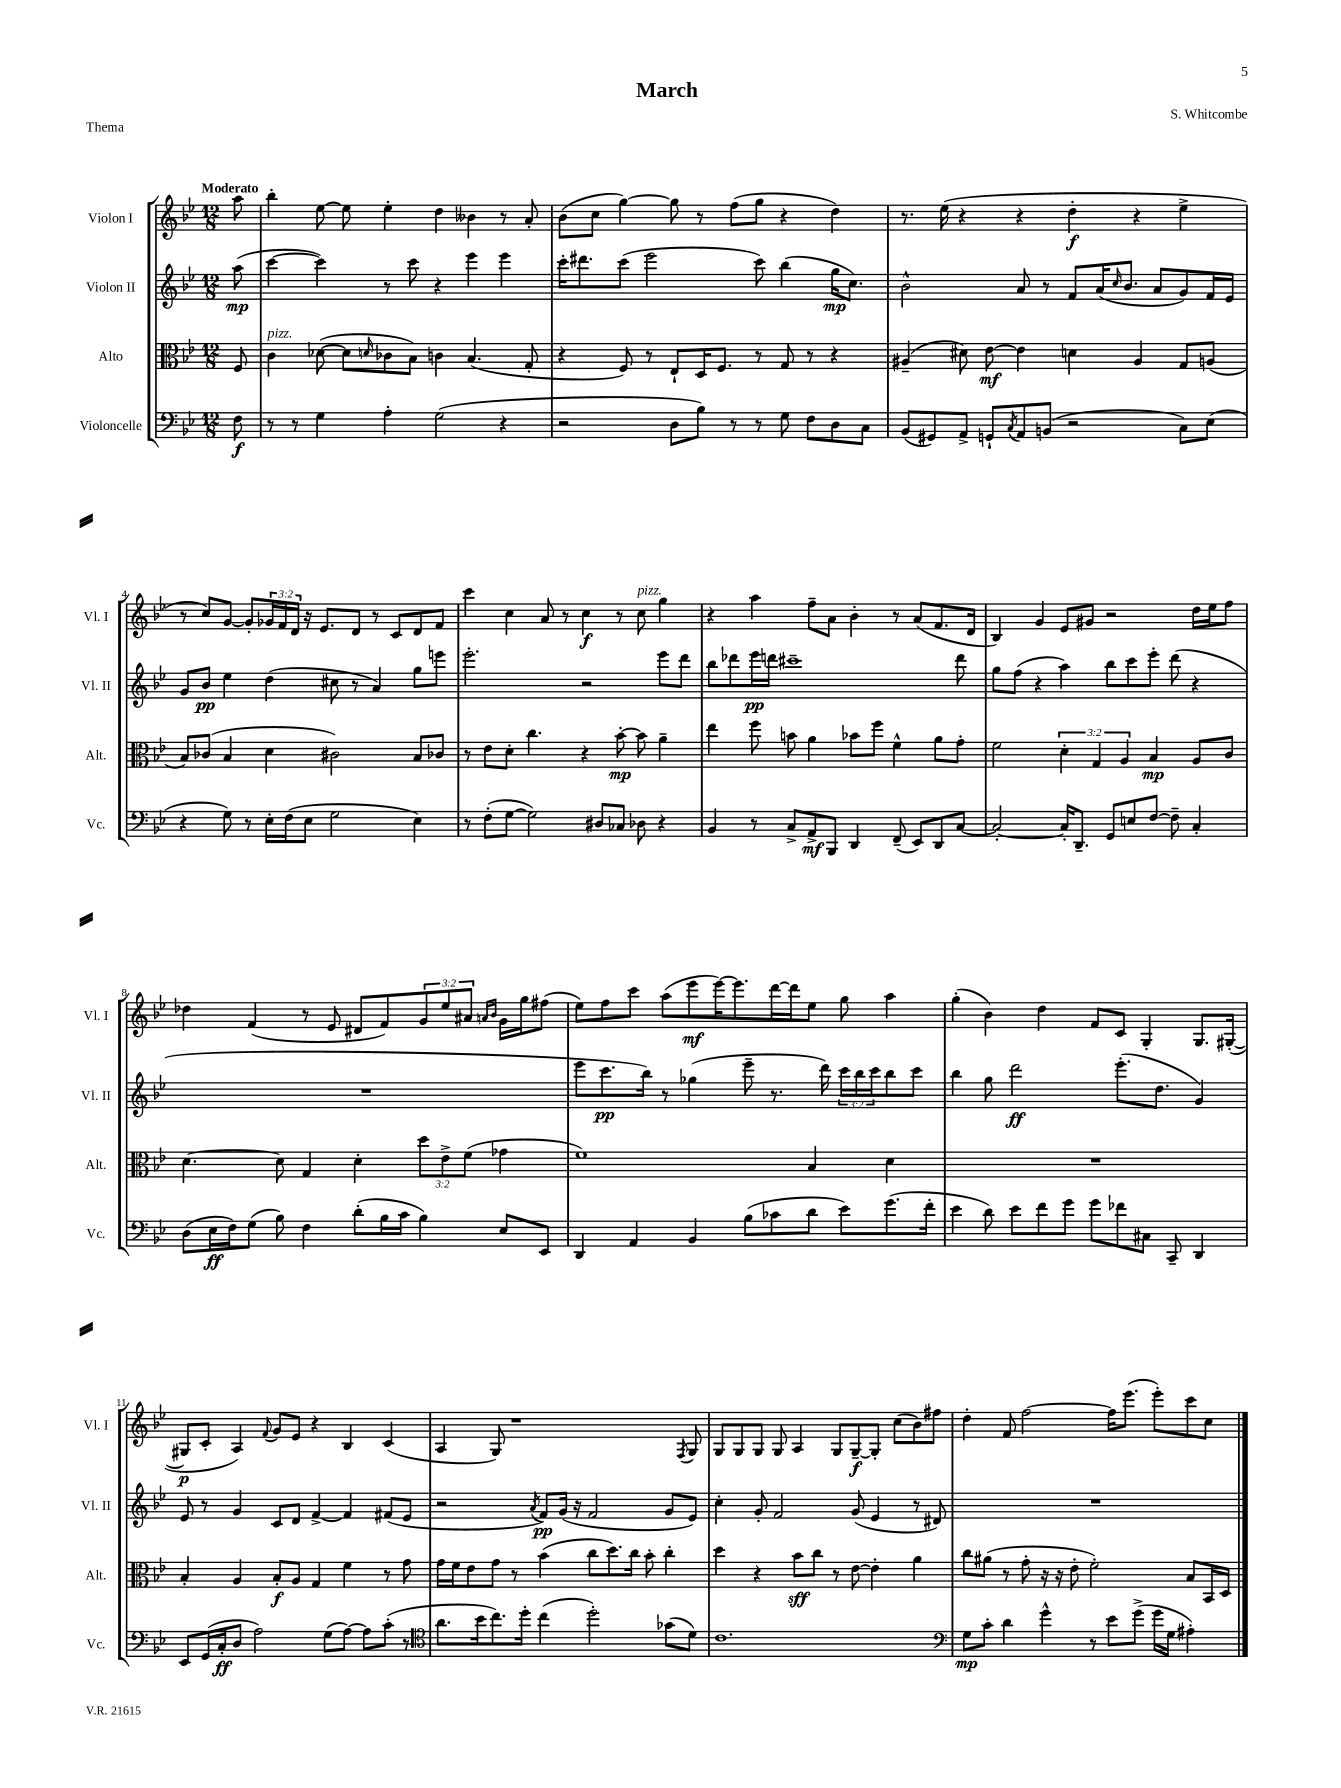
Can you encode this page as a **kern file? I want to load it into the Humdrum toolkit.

**kern	**dynam	**kern	**dynam	**kern	**dynam	**kern	**dynam
*part4	*part4	*part3	*part3	*part2	*part2	*part1	*part1
*staff4	*staff4	*staff3	*staff3	*staff2	*staff2	*staff1	*staff1
*I"Violoncelle	*	*I"Alto	*	*I"Violon II	*	*I"Violon I	*
*I'Vc.	*	*I'Alt.	*	*I'Vl. II	*	*I'Vl. I	*
*clefF4	*	*clefC3	*	*clefG2	*	*clefG2	*
*k[b-e-]	*	*k[b-e-]	*	*k[b-e-]	*	*k[b-e-]	*
*M12/8	*	*M12/8	*	*M12/8	*	*M12/8	*
=	=	=	=	=	=	=	=
!	!	!	!	!	!	!LO:TX:a:B:t=Moderato	!
8F\	f	8F/	.	(8aa\	mp	8aa\	.
=1	=1	=1	=1	=1	=1	=1	=1
!	!	!LO:TX:a:i:t=pizz.	!	!	!	!	!
8r	.	4c\	.	[4ccc\	.	4bb-'\	.
8r	.	.	.	.	.	.	.
4G\	.	([8d-X\	.	4ccc\])	.	[8ee-\	.
.	.	8d-\L]	.	.	.	8ee-\]	.
.	.	16qqdn/	.	.	.	.	.
4A'\	.	8c-X\	.	8r	.	4ee-'\	.
.	.	8B-\J)	.	8ccc\	.	.	.
(2G\	.	4cn\	.	4r	.	4dd\	.
.	.	(4.B-/	.	4eee-\	.	4b--X\	.
4r	.	.	.	4eee-\	.	8r	.
.	.	8G'/	.	.	.	8a'/	.
=2	=2	=2	=2	=2	=2	=2	=2
2r	.	4r	.	16ccc'\KL	.	(8b-\L	.
.	.	.	.	8.ddd#X\	.	.	.
.	.	.	.	.	.	8cc\J	.
.	.	8F/)	.	(8ccc\J	.	[4gg\)	.
.	.	8r	.	2eee-\	.	.	.
8D\L	.	8E-`/L	.	.	.	8gg\]	.
8B-\J)	.	16D/K	.	.	.	8r	.
.	.	8.F/J	.	.	.	.	.
8r	.	.	.	.	.	(8ff\L	.
8r	.	8r	.	8ccc\)	.	8gg\J	.
8G\	.	8G/	.	(4bb-\	.	4r	.
8F\L	.	8r	.	.	.	.	.
8D\	.	4r	.	16gg\KL	mp	4dd\)	.
.	.	.	.	8.cc\J)	.	.	.
8C\J	.	.	.	.	.	.	.
=3	=3	=3	=3	=3	=3	=3	=3
(8BB-/L	.	(4A#X~/	.	2b-^^\	.	8.r	.
8GG#X/)	.	.	.	.	.	.	.
.	.	.	.	.	.	(16ee-\	.
8AA^/J	.	8d#X\)	.	.	.	4r	.
8GGn`/L	.	[8e-\	mf	.	.	.	.
8qC/	.	.	.	.	.	.	.
8AA/	.	4e-\]	.	8a/	.	4r	.
(8BBn/J	.	.	.	8r	.	.	.
2r	.	4dn\	.	8f/L	.	4dd'\	f
.	.	.	.	(16a/K	.	.	.
.	.	.	.	16qqcc/	.	.	.
.	.	.	.	8.b-/J	.	.	.
.	.	4A#/	.	.	.	4r	.
.	.	.	.	8a/L	.	.	.
8C\L)	.	8G/L	.	8g/)	.	4ee-^\	.
(8E-\J	.	(8An/J	.	16f/L	.	.	.
.	.	.	.	16e-/JJ	.	.	.
!!LO:LB:g=z
=4	=4	=4	=4	=4	=4	=4	=4
4r	.	8B-/L)	.	8g/L	.	8r	.
.	.	(8c-X/J	.	8b-/J	pp	8cc/L)	.
8G\)	.	4B-/	.	4ee-\	.	[8g/J	.
8r	.	.	.	.	.	8g'/L]	.
16E-'\LL	.	4d\	.	(4dd\	.	24g-X/L	.
.	.	.	.	.	.	24f/	.
(16F\J	.	.	.	.	.	.	.
.	.	.	.	.	.	24d/JJ	.
8E-\J	.	.	.	.	.	16r	.
.	.	.	.	.	.	8.e-/L	.
2G\	.	2c#X\)	.	8cc#X\	.	.	.
.	.	.	.	8r	.	8d/J	.
.	.	.	.	4a/)	.	8r	.
.	.	.	.	.	.	8c/L	.
4E-\)	.	8B-/L	.	8gg\L	.	8d/	.
.	.	8c-X/J	.	8eeen\J	.	8f/J	.
=5	=5	=5	=5	=5	=5	=5	=5
8r	.	8r	.	2.eee-'\	.	4ccc\	.
(8F'\L	.	8e-\L	.	.	.	.	.
[8G\J	.	8d'\J	.	.	.	4cc\	.
2G\])	.	4.cc\	.	.	.	.	.
.	.	.	.	.	.	8a/	.
.	.	.	.	.	.	8r	.
.	.	4r	.	2r	.	4cc\	f
8D#X/L	.	.	.	.	.	.	.
8C-X/J	.	[8b-'\	mp	.	.	8r	.
!	!	!	!	!	!	!LO:TX:a:i:t=pizz.	!
8D-X\	.	8b-\]	.	.	.	8cc\	.
4r	.	4a~\	.	8eee-\L	.	4gg\	.
.	.	.	.	8ddd\J	.	.	.
=6	=6	=6	=6	=6	=6	=6	=6
4BB-/	.	4ee-\	.	8bb-\L	.	4r	.
.	.	.	.	8ddd-X\	.	.	.
8r	.	8ff\	.	16eee-\L	pp	4aa\	.
.	.	.	.	16dddn\JJ	.	.	.
8C^/L	.	8bn\	.	1ccc#X~	.	.	.
8AA^/	mf	4a\	.	.	.	8ff~\L	.
8BBB-/J	.	.	.	.	.	8a\J	.
4DD/	.	8b-X\L	.	.	.	4b-'\	.
.	.	8ff\J	.	.	.	.	.
(8FF~/	.	4f^^\	.	.	.	8r	.
8EE-/L)	.	.	.	.	.	(8a/L	.
8DD/	.	8a\L	.	.	.	8.f/	.
[8C/J	.	8g'\J	.	8ddd\	.	.	.
.	.	.	.	.	.	16d/Jk	.
=7	=7	=7	=7	=7	=7	=7	=7
2C'/_	.	2f\	.	8gg\L	.	4B-/)	.
.	.	.	.	(8ff\J	.	.	.
.	.	.	.	4r	.	4g/	.
16C'/KL]	.	6d'\	.	4aa\)	.	8e-/L	.
8.DD~/J	.	.	.	.	.	.	.
.	.	.	.	.	.	8g#X/J	.
.	.	6G/	.	.	.	.	.
8GG/L	.	.	.	8bb-\L	.	2r	.
.	.	6A/	.	.	.	.	.
8En/	.	.	.	8ccc\	.	.	.
[8F/J	.	4B-/	mp	8eee-'\J	.	.	.
8F~\]	.	.	.	(8ddd\	.	.	.
4C'/	.	8A/L	.	4r	.	16dd\LL	.
.	.	.	.	.	.	16ee-\J	.
.	.	8c/J	.	.	.	8ff\J	.
!!LO:LB:g=z
=8	=8	=8	=8	=8	=8	=8	=8
(8D\L	.	[4.d\	.	1.r	.	4dd-X\	.
16E-\L	ff	.	.	.	.	.	.
16F\J)	.	.	.	.	.	.	.
(8G\J	.	.	.	.	.	(4f/	.
8B-\)	.	8d\]	.	.	.	.	.
4F\	.	4G/	.	.	.	8r	.
.	.	.	.	.	.	8e-/	.
(8d'\L	.	4d'\	.	.	.	8d#X/L	.
16B-\L	.	.	.	.	.	8f/)	.
16c\JJ	.	.	.	.	.	.	.
4B-\)	.	12dd\L	.	.	.	12g/	.
.	.	12e-^\	.	.	.	12ee-/	.
.	.	(12f\J	.	.	.	12a#X/J	.
.	.	.	.	.	.	16qqan/LL	.
.	.	.	.	.	.	16qqb-/JJ	.
8E-/L	.	4g-X\	.	.	.	16g\LL	.
.	.	.	.	.	.	16gg\J	.
8EE-/J	.	.	.	.	.	(8ff#X\J	.
=9	=9	=9	=9	=9	=9	=9	=9
4DD/	.	1f)	.	8eee-\L	.	8ee-\L)	.
.	.	.	.	8.ccc\	pp	8ff\	.
4AA/	.	.	.	.	.	8ccc\J	.
.	.	.	.	16bb-\Jk)	.	.	.
.	.	.	.	8r	.	(8aa\L	.
4BB-/	.	.	.	(4gg-X\	.	8eee-\	mf
.	.	.	.	.	.	[16eee-\K)	.
.	.	.	.	.	.	8.eee-\]	.
(8B-\L	.	.	.	8eee-~\	.	.	.
8c-X\	.	.	.	8.r	.	[16ddd\L	.
.	.	.	.	.	.	16ddd\J]	.
8d\J	.	4B-/	.	.	.	8ee-\J	.
.	.	.	.	16ddd\)	.	.	.
8e-\L)	.	.	.	24ccc\LL	.	8gg\	.
.	.	.	.	24bb-\	.	.	.
.	.	.	.	24ccc\J	.	.	.
(8.g\	.	4d\	.	8bb-\	.	4aa\	.
.	.	.	.	8ccc\J	.	.	.
16f'\Jk	.	.	.	.	.	.	.
=10	=10	=10	=10	=10	=10	=10	=10
4e-\	.	1.r	.	4bb-\	.	(4gg'\	.
8d\)	.	.	.	8gg\	.	4b-\)	.
8e-\L	.	.	.	2ddd\	ff	.	.
8f\	.	.	.	.	.	4dd\	.
8g\J	.	.	.	.	.	.	.
8g\L	.	.	.	.	.	8f/L	.
8f-X\	.	.	.	(8.eee-'\L	.	8c/J	.
8C#X\J	.	.	.	.	.	4G'/	.
.	.	.	.	8.dd\J	.	.	.
8CC~/	.	.	.	.	.	.	.
4DD/	.	.	.	4g/)	.	8.G/L	.
.	.	.	.	.	.	([16G#X'/Jk	.
!!LO:LB:g=z
=11	=11	=11	=11	=11	=11	=11	=11
8EE-/L	.	4B-'/	.	8e-/	.	8G#X/L]	p
(16GG/L	.	.	.	8r	.	8c'/J	.
16C'/J	ff	.	.	.	.	.	.
8D/J	.	4A/	.	4g/	.	4A/)	.
2A\)	.	.	.	.	.	.	.
.	.	.	.	.	.	8qqf/	.
.	.	8B-'/L	f	8c/L	.	8g/L	.
.	.	8A/J	.	8d/J	.	8e-/J	.
.	.	4G/	.	[4f^/	.	4r	.
(8G\L	.	.	.	.	.	.	.
[8A\J)	.	4f\	.	4f/]	.	4B-/	.
8A\L]	.	.	.	.	.	.	.
(8c'\J	.	8r	.	(8f#X/L	.	(4c/	.
8r	.	8g\	.	8e-/J	.	.	.
=12	=12	=12	=12	=12	=12	=12	=12
*clefC4	*	*	*	*	*	*	*
8.a\L	.	16g\LL	.	2r	.	4A/	.
.	.	16f\J	.	.	.	.	.
.	.	8e-\	.	.	.	.	.
16b-\k	.	.	.	.	.	.	.
8.cc\)	.	8g\J	.	.	.	8G/)	.
.	.	8r	.	.	.	1r	.
16dd'\Jk	.	.	.	.	.	.	.
.	.	.	.	8qa/	.	.	.
(4cc\	.	(4b-\	.	8f/L)	pp	.	.
.	.	.	.	(16g/Jk	.	.	.
.	.	.	.	16r	.	.	.
2dd'\)	.	8cc\L	.	2f/	.	.	.
.	.	8.dd\)	.	.	.	.	.
.	.	16cc\Jk	.	.	.	.	.
.	.	8b-'\	.	.	.	.	.
(8g-X\L	.	4cc'\	.	8g/L	.	.	.
.	.	.	.	.	.	8qF/	.
8d\J)	.	.	.	8e-/J)	.	8G/	.
=13	=13	=13	=13	=13	=13	=13	=13
1.c	.	4dd\	.	4cc'\	.	8G/L	.
.	.	.	.	.	.	8G/	.
.	.	4r	.	8g'/	.	8G/J	.
.	.	.	.	2f/	.	8G/	.
.	.	8b-\L	sff	.	.	4A/	.
.	.	8cc\J	.	.	.	.	.
.	.	8r	.	.	.	8G/L	.
.	.	[8e-\	.	(8g/	.	[8G~/	f
.	.	4e-'\]	.	4e-/	.	8G'/J]	.
.	.	.	.	.	.	(8cc\L	.
.	.	4a\	.	8r	.	8b-\)	.
.	.	.	.	8d#X/)	.	8ff#X\J	.
=14	=14	=14	=14	=14	=14	=14	=14
*clefF4	*	*	*	*	*	*	*
8G\L	mp	8cc\L	.	1.r	.	4dd'\	.
8c'\J	.	(8a#X\J	.	.	.	.	.
4d\	.	8r	.	.	.	8f/	.
.	.	8g'\	.	.	.	[2ff\	.
4g^^\	.	16r	.	.	.	.	.
.	.	16r	.	.	.	.	.
.	.	8e-'\	.	.	.	.	.
8r	.	2f'\)	.	.	.	.	.
8e-\L	.	.	.	.	.	16ff\KL]	.
.	.	.	.	.	.	(8.eee-\J	.
(8g^\J	.	.	.	.	.	.	.
16g\LL	.	.	.	.	.	8eee-'\L)	.
16G\JJ	.	.	.	.	.	.	.
4A#X'\)	.	8B-/L	.	.	.	8ccc\	.
.	.	16BB-/L	.	.	.	8cc\J	.
.	.	16D/JJ	.	.	.	.	.
==	==	==	==	==	==	==	==
*-	*-	*-	*-	*-	*-	*-	*-
